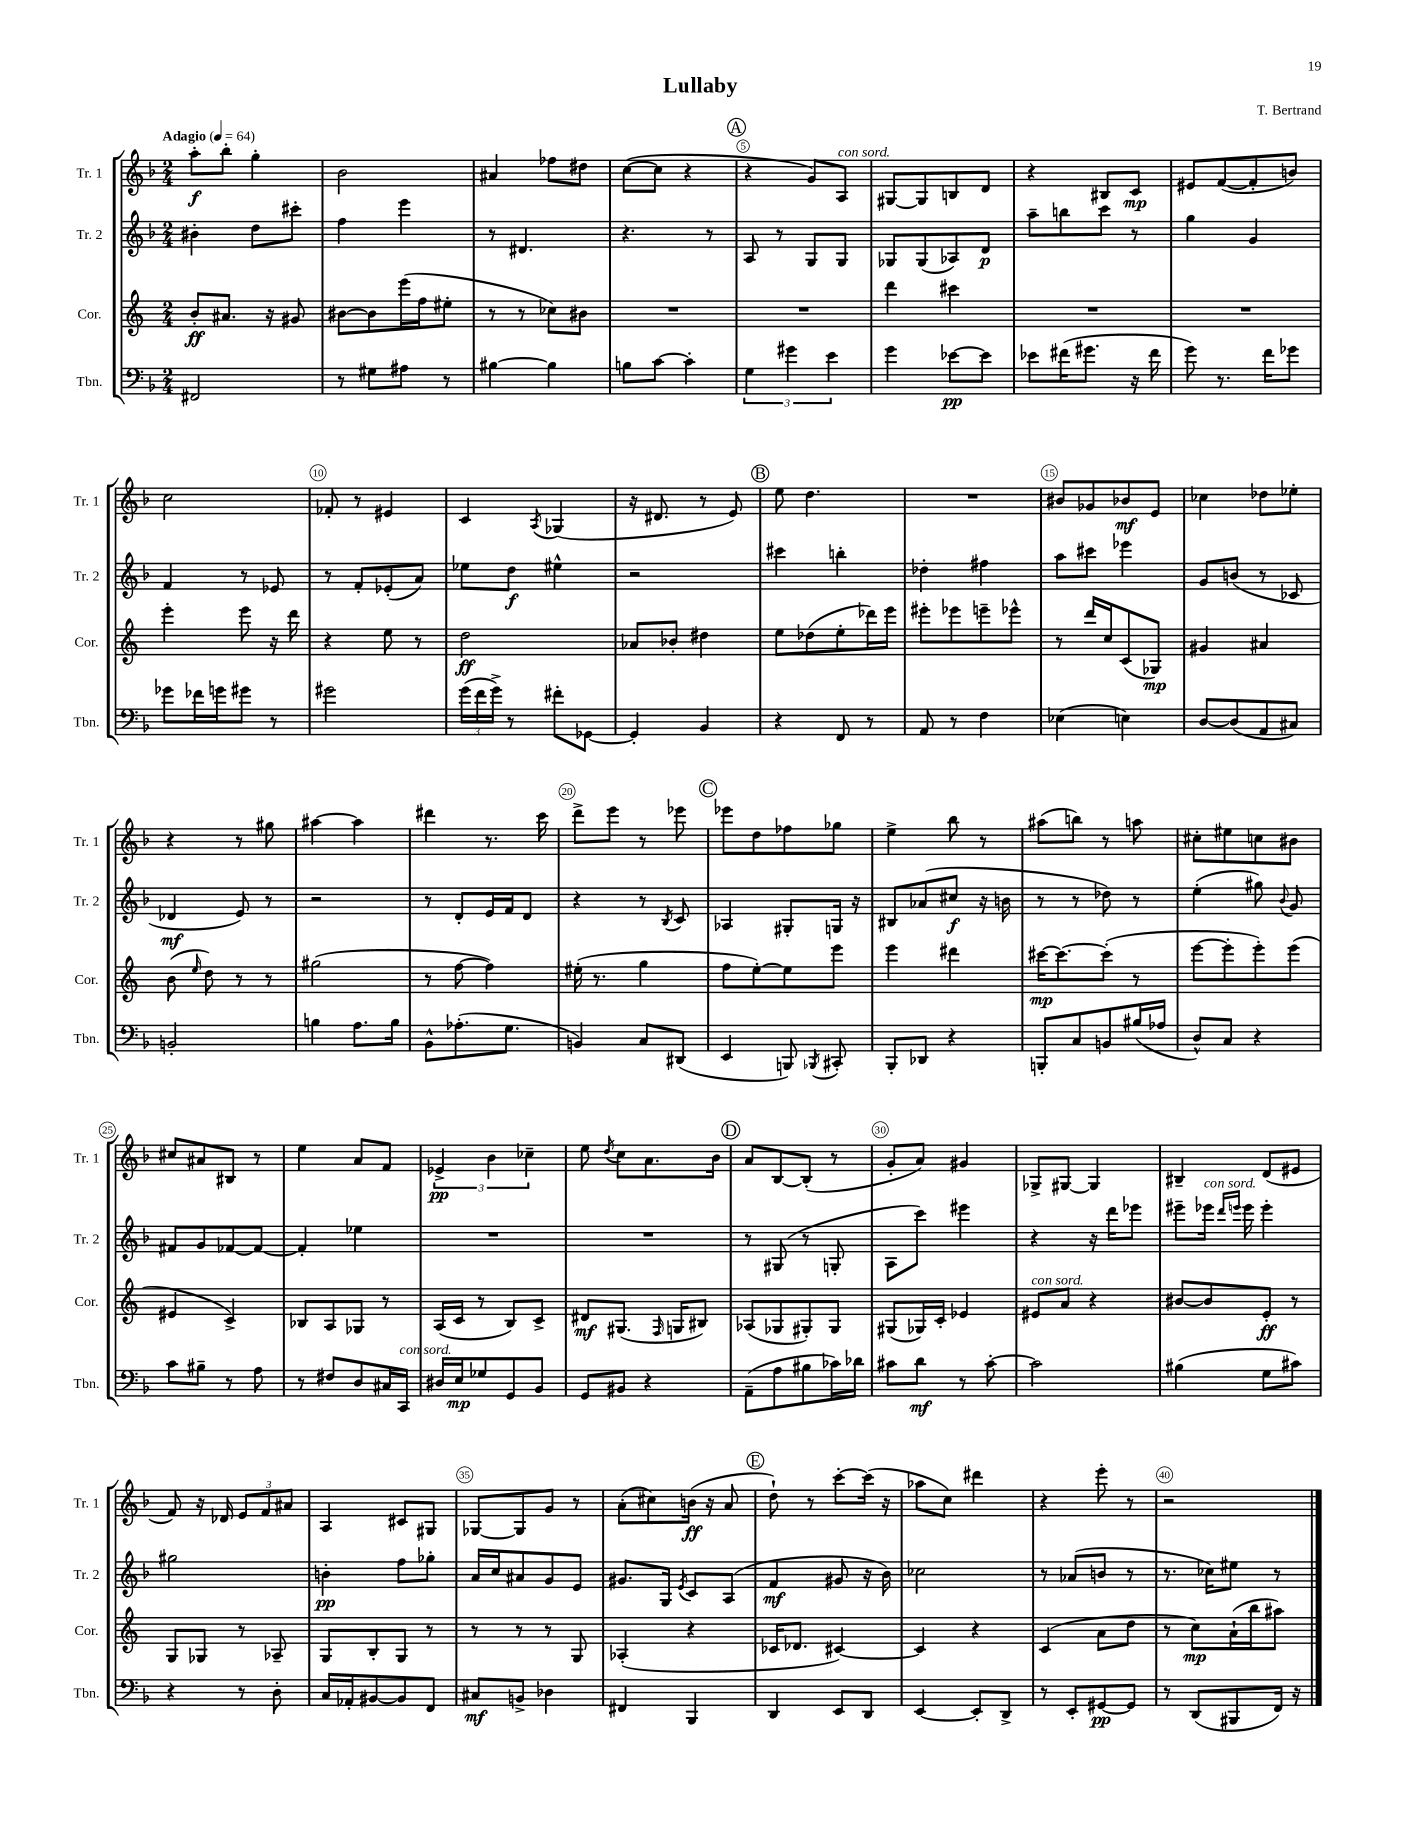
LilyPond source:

\header { title = "Lullaby" composer = "T. Bertrand" }
<<
\new StaffGroup <<
\new Staff = "s0" \with { instrumentName = "Tr. 1" shortInstrumentName = "Tr. 1" } {
    \clef treble \key f \major \numericTimeSignature \time 2/4 \tempo "Adagio" 4 = 64
    \autoBeamOff a''8[-.\f bes''8]-. g''4-. |
    bes'2 |
    ais'4 fes''8[ dis''8] |
    c''8[~( c''8] r4 |
    \mark \markup { \circle "A" } r4 g'8[) a8]^\markup { \italic "con sord." } |
    gis8[~ gis8 b8 d'8] |
    r4 bis8[ c'8]\mp |
    eis'8[ f'8~( f'8-. b'8]) |
    c''2 |
    fes'8-. r8 eis'4 |
    c'4 \acciaccatura { a8 } ges4( |
    r16 dis'8. r8 e'8) |
    \mark \markup { \circle "B" } e''8 d''4. |
    R2 |
    bis'8[ ges'8 bes'8\mf e'8] |
    ces''4 des''8[ ees''8]-. |
    r4 r8 gis''8 |
    ais''4~ ais''4 |
    dis'''4 r8. c'''16 |
    d'''8[-> e'''8] r8 ees'''8 |
    \mark \markup { \circle "C" } ees'''8[ d''8 fes''8 ges''8] |
    e''4-> bes''8 r8 |
    ais''8[( b''8]) r8 a''8 |
    cis''8[-. eis''8 c''8 bis'8] |
    cis''8[ ais'8 bis8] r8 |
    e''4 a'8[ f'8] |
    \tuplet 3/2 { ees'4->\pp bes'4 ces''4-- } |
    e''8 \acciaccatura { d''8 } c''8[ a'8. bes'16] |
    \mark \markup { \circle "D" } a'8[ bes8~ bes8]-.( r8 |
    g'8[-. a'8]) gis'4 |
    ges8[-> gis8]~ gis4 |
    bis4-- d'8[( eis'8] |
    f'8) r16 des'16 \tuplet 3/2 { e'8[ f'8 ais'8] } |
    a4 cis'8[ gis8] |
    ges8[~ ges8 g'8] r8 |
    a'8[-.( cis''8) b'16]\ff( r16 a'8 |
    \mark \markup { \circle "E" } d''8-!) r8 c'''8[~-. c'''16]( r16 |
    aes''8[ c''8]) dis'''4 |
    r4 e'''8-. r8 |
    r2 \bar "|." |
}
\new Staff = "s1" \with { instrumentName = "Tr. 2" shortInstrumentName = "Tr. 2" } {
    \clef treble \key f \major \numericTimeSignature \time 2/4
    \autoBeamOff bis'4-. d''8[ cis'''8]-. |
    f''4 e'''4 |
    r8 dis'4. |
    r4. r8 |
    \mark \markup { \circle "A" } a8 r8 g8[ g8] |
    ges8[ ges8( aes8) d'8]\p |
    a''8[-- b''8 c'''8] r8 |
    g''4 g'4 |
    f'4 r8 ees'8 |
    r8 f'8[-. ees'8-.( a'8]) |
    ees''8[ d''8]\f eis''4-^ |
    r2 |
    \mark \markup { \circle "B" } cis'''4 b''4-. |
    des''4-. fis''4 |
    a''8[ cis'''8] ees'''4 |
    g'8[ b'8]( r8 ces'8 |
    des'4\mf e'8) r8 |
    r2 |
    r8 d'8[-. e'16 f'16 d'8] |
    r4 r8 \acciaccatura { bes8 } c'8 |
    \mark \markup { \circle "C" } aes4 gis8[-. g16] r16 |
    bis8[ aes'8( cis''8]\f r16 b'16 |
    r8 r8 des''8) r8 |
    e''4-.( gis''8) \appoggiatura { bes'8 } g'8 |
    fis'8[ g'8 fes'8~ fes'8]~ |
    fes'4-. ees''4 |
    R2 |
    R2 |
    \mark \markup { \circle "D" } r8 gis8( r8 g8-. |
    a8[ c'''8]) eis'''4 |
    r4 r16 d'''16[ ees'''8] |
    eis'''8[-- ees'''16]^\markup { \italic "con sord." } \grace { d'''16[ e'''16] } e'''16 e'''4-. |
    gis''2 |
    b'4-.\pp f''8[ ges''8]-. |
    a'16[ c''16 ais'8 g'8 e'8] |
    gis'8.[ g16] \acciaccatura { e'8 } c'8[ a8]( |
    \mark \markup { \circle "E" } f'4\mf gis'8 r16 bes'16) |
    ces''2 |
    r8 aes'8[( b'8] r8 |
    r8. ces''16[) eis''8] r8 \bar "|." |
}
\new Staff = "s2" \with { instrumentName = "Cor." shortInstrumentName = "Cor." } {
    \clef treble \key c \major \numericTimeSignature \time 2/4
    \autoBeamOff b'8[-.\ff ais'8.] r16 gis'8 |
    bis'8[~ bis'8 e'''16( f''16 eis''8]-. |
    r8 r8 ces''8[) bis'8] |
    R2 |
    \mark \markup { \circle "A" } R2 |
    d'''4 cis'''4 |
    R2 |
    R2 |
    e'''4-. e'''8 r16 d'''16 |
    r4 e''8 r8 |
    d''2\ff |
    aes'8[ bes'8]-. dis''4 |
    \mark \markup { \circle "B" } e''8[ des''8( e''8-. des'''16) e'''16] |
    eis'''8[-. ees'''8 e'''8-- ees'''8]-^ |
    r8 d'''16[ c''16 c'8( ges8]\mp) |
    gis'4 ais'4 |
    b'8( \grace { e''16 } d''8) r8 r8 |
    gis''2( |
    r8 f''8~ f''4) |
    eis''16-.( r8. g''4 |
    \mark \markup { \circle "C" } f''8[ e''8~-.) e''8 e'''8] |
    e'''4 dis'''4 |
    cis'''16[~\mp cis'''8.~ cis'''8]-.( r8 |
    e'''8[~ e'''8-. e'''8-.) e'''8]( |
    eis'4 c'4->) |
    bes8[ a8 ges8] r8 |
    a16[( c'16] r8 b8[) c'8]-> |
    dis'8[\mf gis8.]( \grace { f16 } g16[ bis8]) |
    \mark \markup { \circle "D" } aes8[( ges8 gis8-.) gis8] |
    gis8[( ges16) c'16]-. ees'4 |
    eis'8[^\markup { \italic "con sord." } a'8] r4 |
    bis'8[~ bis'8 e'8]-.\ff r8 |
    g8[ ges8] r8 aes8-- |
    g8[ b8-. g8] r8 |
    r8 r8 r8 g8 |
    aes4-.( r4 |
    \mark \markup { \circle "E" } ces'16[ des'8.] cis'4~) |
    cis'4 r4 |
    c'4( a'8[ d''8] |
    r8 c''8[\mp) a'16-!( b''16 ais''8]) \bar "|." |
}
\new Staff = "s3" \with { instrumentName = "Tbn." shortInstrumentName = "Tbn." } {
    \clef bass \key f \major \numericTimeSignature \time 2/4
    \autoBeamOff fis,2 |
    r8 gis8[ ais8] r8 |
    bis4~ bis4 |
    b8[ c'8]~ c'4-. |
    \mark \markup { \circle "A" } \tuplet 3/2 { g4 gis'4 e'4 } |
    g'4 ees'8[~\pp ees'8] |
    ees'8[ fis'16( gis'8.] r16 fis'16 |
    g'8) r8. f'16[ ges'8] |
    ges'8[ fes'16 g'16 gis'8] r8 |
    gis'2 |
    \tuplet 3/2 { g'16[( f'16 g'16]->) } r8 fis'8[-. ges,8]~ |
    ges,4-. bes,4 |
    \mark \markup { \circle "B" } r4 f,8 r8 |
    a,8 r8 f4 |
    ees4( e4) |
    d8[~ d8( a,8 cis8]) |
    b,2-. |
    b4 a8.[ b16] |
    bes,8[-^ aes8.-.( g8.] |
    b,4) c8[ dis,8]( |
    \mark \markup { \circle "C" } e,4 b,,8) \acciaccatura { bes,,8 } cis,8-. |
    bes,,8[-. des,8] r4 |
    b,,8[-. c8 b,8 bis16( aes16] |
    d8[-^) c8] r4 |
    c'8[ bis8]-- r8 a8 |
    r8 fis8[ d8 cis16 c,16]^\markup { \italic "con sord." } |
    dis16[ e16\mp ges8 g,8 bes,8] |
    g,8[ bis,8] r4 |
    \mark \markup { \circle "D" } a,8[--( a8 bis8 ces'16) des'16] |
    cis'8[ d'8]\mf r8 cis'8~-. |
    cis'2 |
    bis4( g8[ cis'8]) |
    r4 r8 d8-. |
    c16[ aes,16-. bis,8~ bis,8 f,8] |
    cis8[\mf b,8]-> des4 |
    fis,4 bes,,4 |
    \mark \markup { \circle "E" } d,4 e,8[ d,8] |
    e,4~ e,8[-. d,8]-> |
    r8 e,8[-. gis,8~\pp gis,8] |
    r8 d,8[( bis,,8 f,16]) r16 \bar "|." |
}
>>
>>
\layout { \context { \Score \override BarNumber.break-visibility = ##(#f #t #t) barNumberVisibility = #(every-nth-bar-number-visible 5) \override BarNumber.stencil = #(make-stencil-circler 0.1 0.3 ly:text-interface::print) } }
